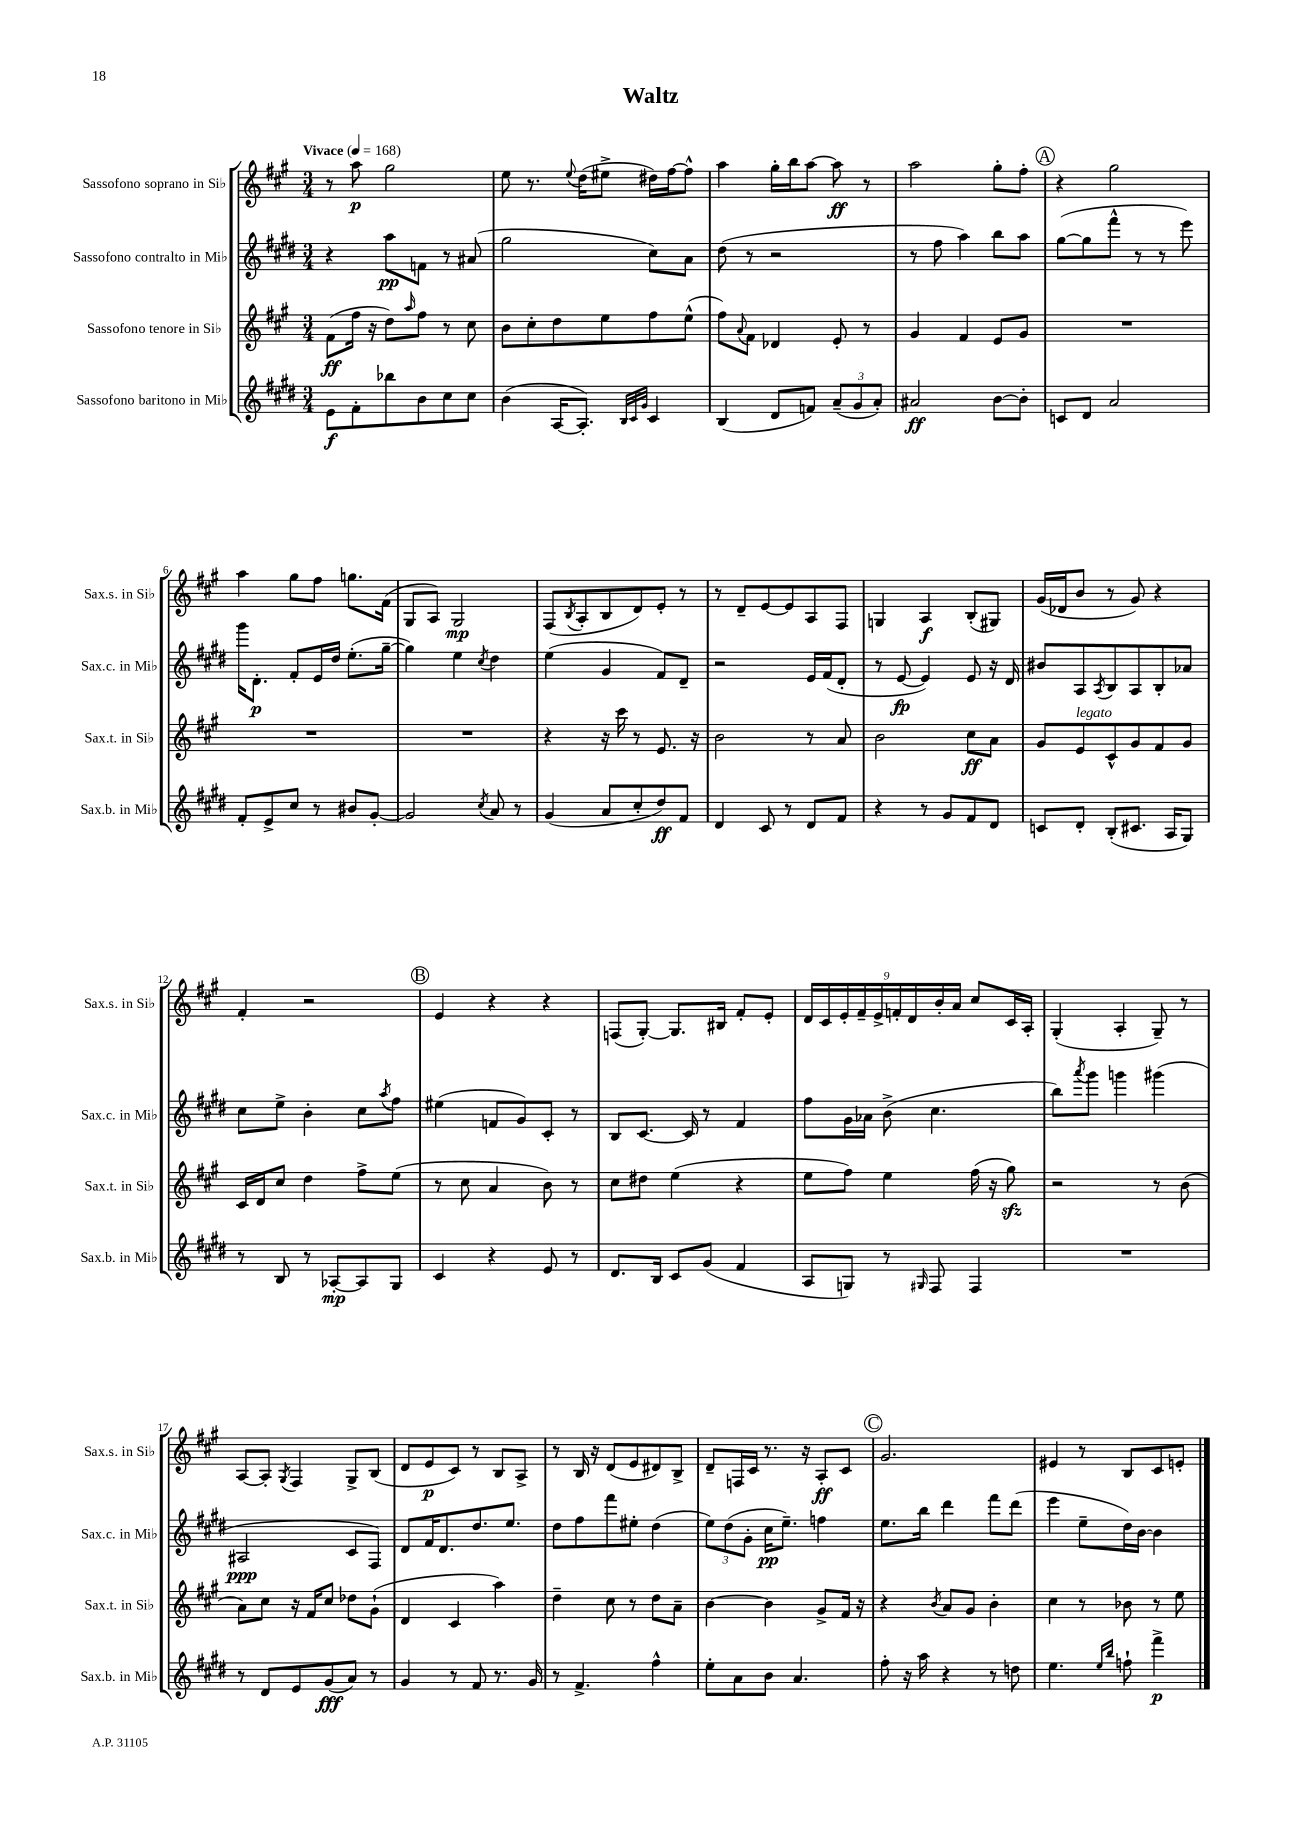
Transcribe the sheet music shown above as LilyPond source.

\header { title = "Waltz" }
<<
\new StaffGroup <<
\new Staff = "s0" \with { instrumentName = "Sassofono soprano in Sib" shortInstrumentName = "Sax.s. in Sib" } {
    \clef treble \key a \major \numericTimeSignature \time 3/4 \tempo "Vivace" 4 = 168
    r8 a''8\p gis''2 |
    e''8 r8. \appoggiatura { e''8 } d''16( eis''8-> dis''16) fis''16~ fis''8-^ |
    a''4 gis''16-. b''16 a''8~ a''8\ff r8 |
    a''2 gis''8-. fis''8-. |
    \mark \markup { \circle "A" } r4 gis''2 |
    a''4 gis''8 fis''8 g''8. fis'16( |
    gis8 a8) gis2\mp |
    fis8( \acciaccatura { b8 } a8-. b8 d'8) e'8-. r8 |
    r8 d'8-- e'8~ e'8 a8 fis8 |
    g4 a4\f b8-.( gis8) |
    gis'16( des'16 b'8 r8 gis'8) r4 |
    fis'4-. r2 |
    \mark \markup { \circle "B" } e'4 r4 r4 |
    f8( gis8~-.) gis8. bis16 fis'8-. e'8-. |
    \tuplet 9/8 { d'16 cis'16 e'16-. fis'16-- e'16-> f'16-. d'16 b'16-. a'16 } cis''8 cis'16 a16-. |
    gis4-.( a4-. gis8--) r8 |
    a8~ a8-. \acciaccatura { gis8 } fis4 gis8-> b8( |
    d'8 e'8\p cis'8) r8 b8 a8-> |
    r8 b16 r16 d'8( e'8 dis'8) b8-> |
    d'8-- f16 cis'16 r8. r16 a8-.\ff cis'8 |
    \mark \markup { \circle "C" } gis'2. |
    eis'4 r8 b8 cis'8 e'8-. \bar "|." |
}
\new Staff = "s1" \with { instrumentName = "Sassofono contralto in Mib" shortInstrumentName = "Sax.c. in Mib" } {
    \clef treble \key e \major \numericTimeSignature \time 3/4
    r4 a''8\pp f'8 r8 ais'8( |
    gis''2 cis''8) a'8 |
    dis''8( r8 r2 |
    r8 fis''8 a''4) b''8 a''8 |
    \mark \markup { \circle "A" } gis''8~( gis''8 fis'''8-^ r8 r8 e'''8) |
    gis'''16 dis'8.-.\p fis'8-. e'16 dis''16 e''8.-.( gis''16~-- |
    gis''4) e''4 \acciaccatura { cis''8 } dis''4 |
    e''4( gis'4 fis'8) dis'8-- |
    r2 e'16 fis'16( dis'8-. |
    r8 e'8~\fp e'4) e'8 r16 dis'16 |
    bis'8 a8 \acciaccatura { a8 } b8 a8 b8-. aes'8 |
    cis''8 e''8-> b'4-. cis''8 \acciaccatura { a''8 } fis''8 |
    \mark \markup { \circle "B" } eis''4( f'8 gis'8) cis'8-. r8 |
    b8 cis'8.~ cis'16 r8 fis'4 |
    fis''8 gis'16 aes'16 b'8->( cis''4. |
    b''8) \acciaccatura { a'''8 } gis'''8 g'''4 gis'''4( |
    ais2\ppp cis'8 fis8) |
    dis'8 fis'16 dis'8. dis''8. e''8. |
    dis''8 fis''8 fis'''8 eis''8-. dis''4( |
    \tuplet 3/2 { e''8) dis''8( gis'8-. } cis''16\pp e''8.--) f''4 |
    \mark \markup { \circle "C" } e''8. b''16 dis'''4 fis'''8 dis'''8( |
    e'''4 e''8-- dis''16) b'16~ b'4 \bar "|." |
}
\new Staff = "s2" \with { instrumentName = "Sassofono tenore in Sib" shortInstrumentName = "Sax.t. in Sib" } {
    \clef treble \key a \major \numericTimeSignature \time 3/4
    fis'8\ff( fis''16 r16 d''8) \grace { a''16 } fis''8 r8 cis''8 |
    b'8 cis''8-. d''8 e''8 fis''8 e''8-^( |
    fis''8) \appoggiatura { a'8 } fis'8 des'4 e'8-. r8 |
    gis'4 fis'4 e'8 gis'8 |
    \mark \markup { \circle "A" } R2. |
    R2. |
    R2. |
    r4 r16 cis'''16 r8 e'8. r16 |
    b'2 r8 a'8 |
    b'2 cis''8\ff a'8 |
    gis'8 e'8^\markup { \italic "legato" } cis'8-^ gis'8 fis'8 gis'8 |
    cis'16 d'16 cis''8 d''4 fis''8-> e''8( |
    \mark \markup { \circle "B" } r8 cis''8 a'4 b'8) r8 |
    cis''8 dis''8 e''4( r4 |
    e''8 fis''8) e''4 fis''16( r16 gis''8\sfz) |
    r2 r8 b'8( |
    a'8) cis''8 r16 fis'16 cis''8 des''8 gis'8-!( |
    d'4 cis'4 a''4) |
    d''4-- cis''8 r8 d''8 a'8-- |
    b'4~ b'4 gis'8-> fis'16 r16 |
    \mark \markup { \circle "C" } r4 \acciaccatura { b'8 } a'8 gis'8 b'4-. |
    cis''4 r8 bes'8 r8 e''8 \bar "|." |
}
\new Staff = "s3" \with { instrumentName = "Sassofono baritono in Mib" shortInstrumentName = "Sax.b. in Mib" } {
    \clef treble \key e \major \numericTimeSignature \time 3/4
    e'8\f fis'8-. bes''8 b'8 cis''8 cis''8 |
    b'4( a16~ a8.-.) \grace { b32 cis'32 gis'32 } cis'4 |
    b4( dis'8 f'8) \tuplet 3/2 { a'8--( gis'8 a'8-.) } |
    ais'2\ff b'8~ b'8-. |
    \mark \markup { \circle "A" } c'8 dis'8 a'2 |
    fis'8-. e'8-> cis''8 r8 bis'8 gis'8~-. |
    gis'2 \acciaccatura { cis''8 } a'8 r8 |
    gis'4( a'8 cis''8-. dis''8\ff) fis'8 |
    dis'4 cis'8 r8 dis'8 fis'8 |
    r4 r8 gis'8 fis'8 dis'8 |
    c'8 dis'8-. b8-.( cis'8. a16 gis8) |
    r8 b8 r8 aes8~-.\mp aes8 gis8 |
    \mark \markup { \circle "B" } cis'4 r4 e'8 r8 |
    dis'8. b16 cis'8 gis'8( fis'4 |
    a8 g8) r8 \grace { gis16 } fis8 fis4 |
    R2. |
    r8 dis'8 e'8 gis'8\fff( a'8) r8 |
    gis'4 r8 fis'8 r8. gis'16 |
    r8 fis'4.-> fis''4-^ |
    e''8-. a'8 b'8 a'4. |
    \mark \markup { \circle "C" } fis''8-. r16 a''16 r4 r8 d''8 |
    e''4. \grace { e''16 b''16 } f''8-! fis'''4->\p \bar "|." |
}
>>
>>
